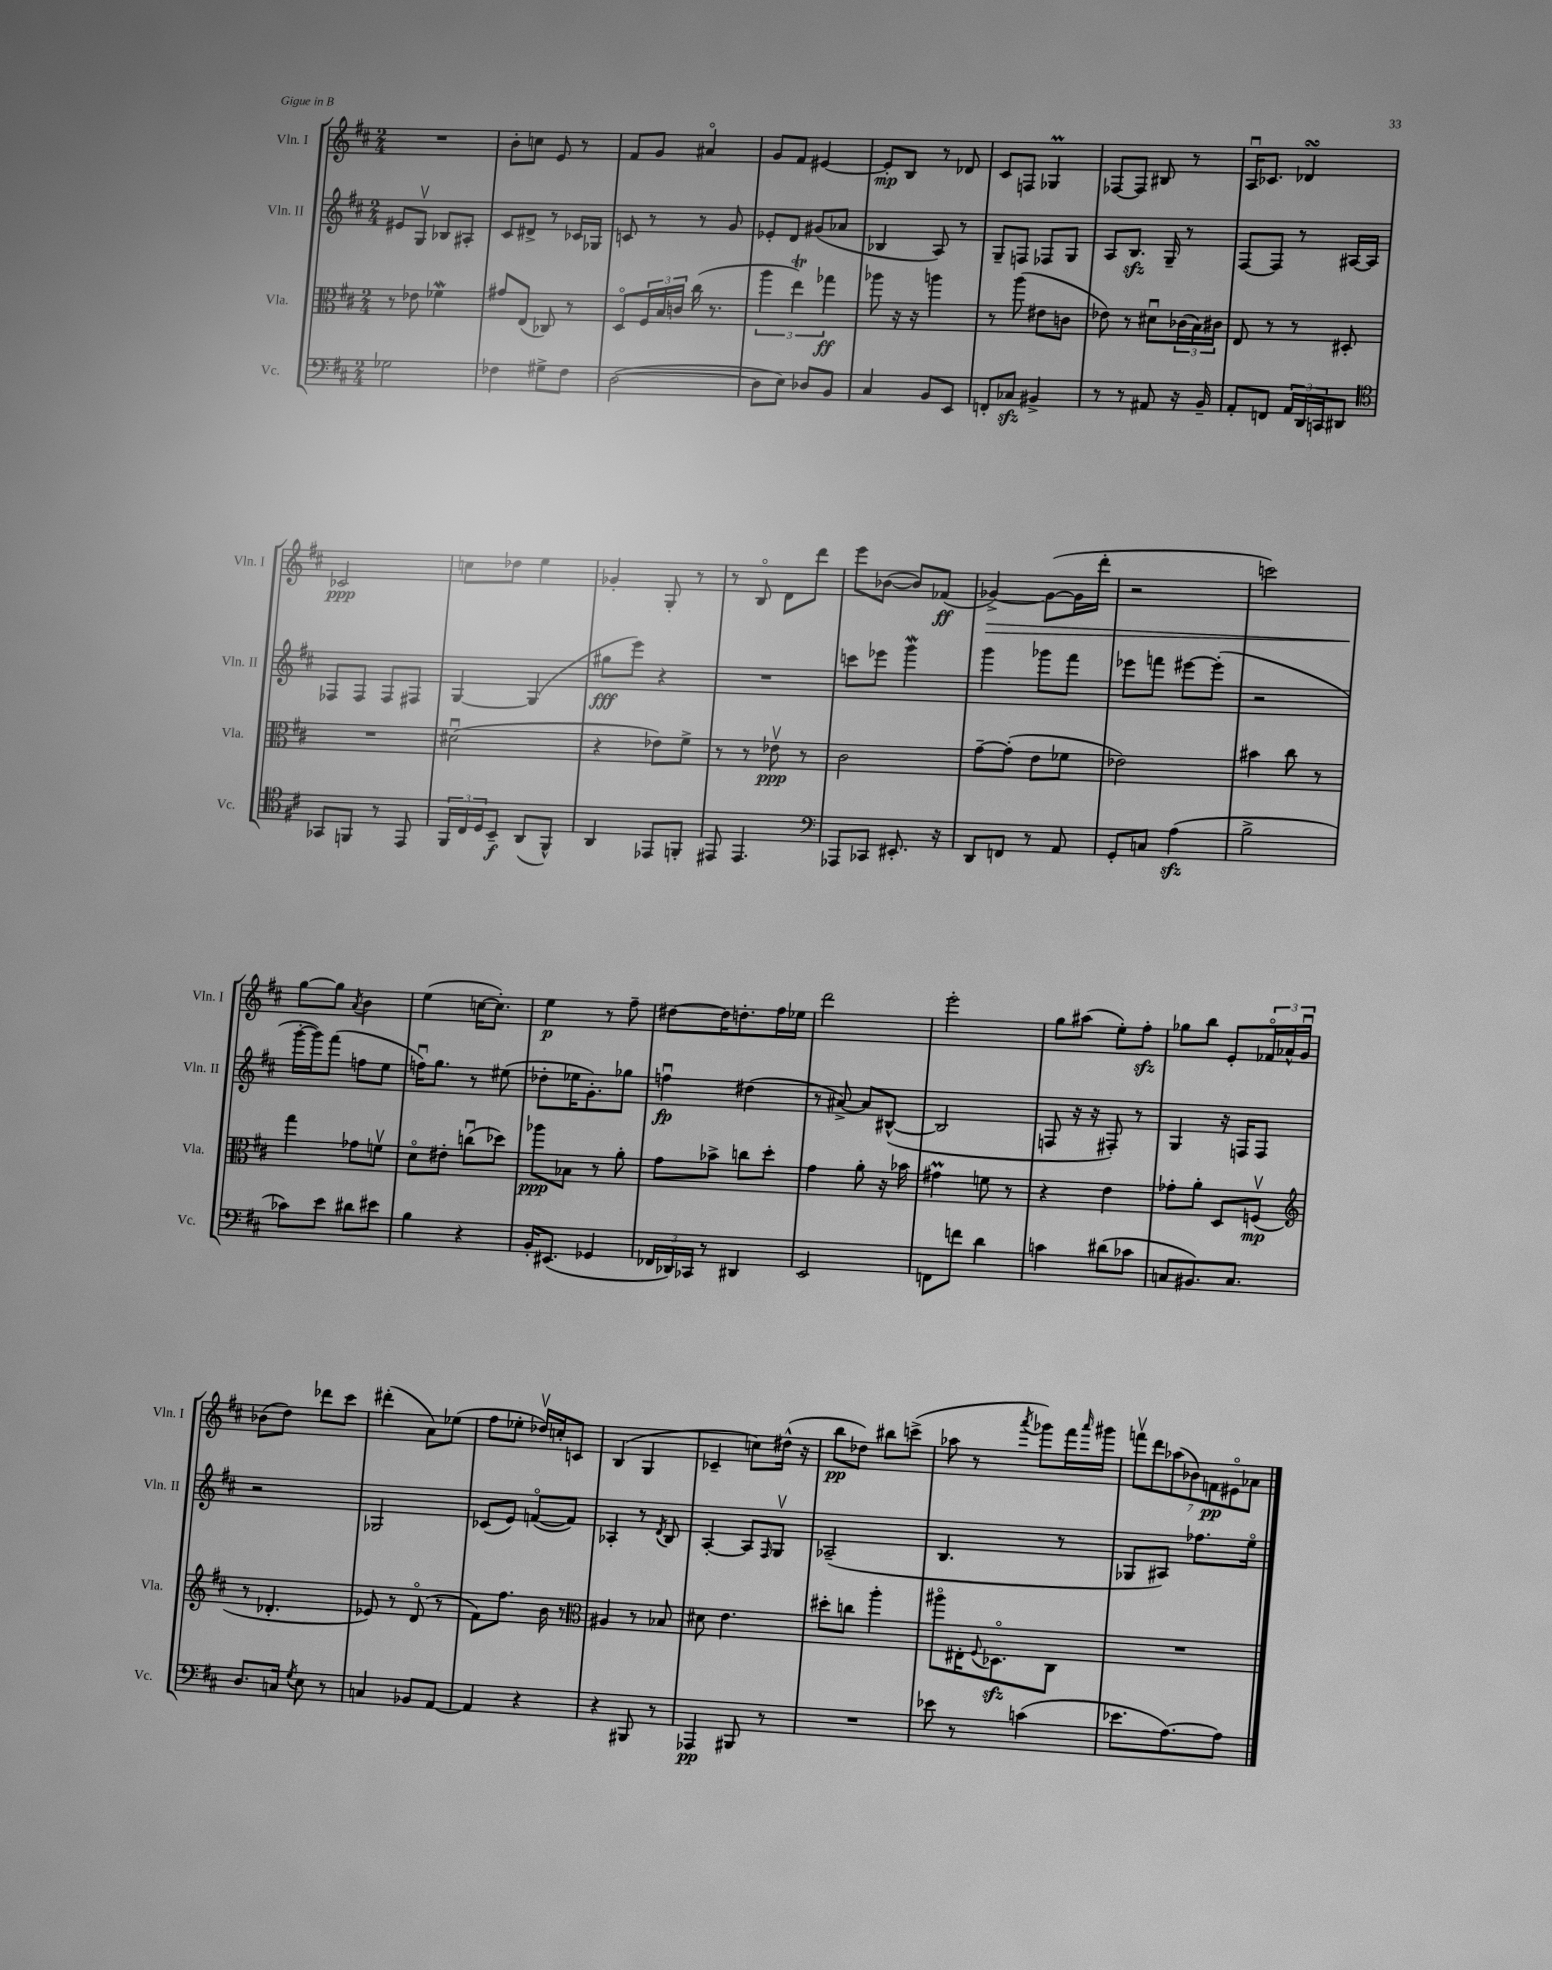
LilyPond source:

<<
\new StaffGroup <<
\new Staff = "s0" \with { instrumentName = "Vln. I" shortInstrumentName = "Vln. I" } {
    \clef treble \key d \major \numericTimeSignature \time 2/4
    R2 |
    b'8-. c''8 e'8 r8 |
    fis'8 g'8 ais'4\flageolet |
    g'8 fis'8 eis'4~ |
    eis'8-.\mp b8 r8 des'8 |
    cis'8 f8 ges4\prall |
    fes8~ fes8 bis8 r8 |
    a16\downbow ces'8. des'4\turn |
    ces'2\ppp |
    c''8 des''8 e''4 |
    ges'4-. g8-. r8 |
    r8 b8\flageolet d'8 d'''8 |
    e'''8 bes'8~( bes'8) fes'8\ff( |
    ges'4~->\>) ges'8~( ges'16 d'''16-. |
    r2 |
    c'''2) |
    g''8~\! g''8 \acciaccatura { a'8 } b'4 |
    e''4( c''16~ c''8.-.) |
    e''4\p r8 fis''8-- |
    dis''8~ dis''16 d''8.-. fis''16 ees''16 |
    d'''2 |
    e'''2-. |
    g''8 ais''8( e''8-.) fis''8-.\sfz |
    ges''8 b''8 e'8-. \tuplet 3/2 { fes'16\flageolet aes'16-^ g'16\downbow } |
    bes'8( d''8) des'''8 cis'''8 |
    dis'''4-.( a'8) ees''8( |
    fis''8 ees''8-. des''16\upbow) c''16-. c'8 |
    b4( g4 |
    ces'4-- c''8) dis''16-^( r16 |
    b''8\pp des''8) bis''8 c'''8->( |
    aes''8 r8 \acciaccatura { a'''8 } ges'''8) fis'''16 \grace { a'''16 } gis'''16 |
    \tuplet 7/4 { f'''8\upbow d'''8 aes''8( bes'8) f'8\pp eis'8\flageolet aes'8 } \bar "|." |
}
\new Staff = "s1" \with { instrumentName = "Vln. II" shortInstrumentName = "Vln. II" } {
    \clef treble \key d \major \numericTimeSignature \time 2/4
    eis'8 g8\upbow bes8 ais8-. |
    cis'8 dis'8-> r8 ces'16 ges16 |
    c'8 r8 r8 g'8 |
    ees'8-. d'8 gis'8( aes'8 |
    bes4 a8) r8 |
    g8-- f8 fes8 g8 |
    a8 b8.\sfz g16-- r8 |
    fis8~ fis8 r8 ais16~ ais16 |
    fes8 fes8 fes8 fis8 |
    g4~ g4( |
    gis''8\fff e'''8) r4 |
    R2 |
    c'''8 ees'''8 g'''4\mordent |
    g'''4 ges'''8 fis'''8 |
    ees'''8 f'''8 eis'''8~ eis'''8-.( |
    r2 |
    g'''16~-. g'''16) fis'''8( f''8 e''8 |
    f''16\downbow) g''8. r8 eis''8( |
    des''8-. ees''16 g'8.-.) ges''8 |
    f''4\downbow\fp dis''4( |
    r8 ais'8~->) ais'8 bis8~-^( |
    bis2 |
    f8 r16 r16 fis8-.) r8 |
    g4 r16 f16 f8 |
    r2 |
    ges2 |
    ces'8( e'8) f'8~\flageolet( f'8) |
    aes4-. r8 \acciaccatura { d'8 } b8 |
    a4~-. a8 \grace { fis16 } g8\upbow |
    aes2--( |
    b4. r8 |
    ges8 ais8) fes''8. e''16\flageolet \bar "|." |
}
\new Staff = "s2" \with { instrumentName = "Vla." shortInstrumentName = "Vla." } {
    \clef alto \key d \major \numericTimeSignature \time 2/4
    r8 ees'8 fes'4\mordent |
    gis'8 e8( ces8) r8 |
    d8\flageolet \tuplet 3/2 { fis16 b16 c'16 } cis''16( r8. |
    \tuplet 3/2 { a''4 e''4\trill) ges''4\ff } |
    aes''8 r16 r16 a''4 |
    r8 a''8( eis'8 c'8 |
    ees'8) r8 dis'8\downbow \tuplet 3/2 { ces'16( b16) cis'16 } |
    e8 r8 r8 dis8-. |
    R2 |
    dis'2\downbow( |
    r4 ees'8) fis'8-> |
    r8 r8 ees'8\upbow\ppp r8 |
    cis'2 |
    g'8~-- g'8-.( e'8 fes'8 |
    ees'2) |
    bis'4 cis''8 r8 |
    g''4 ges'8 f'8\upbow |
    d'8\flageolet eis'8-. c''8\downbow( des''8) |
    aes''8\ppp bes8 r8 a'8-. |
    g'8 bes'8-> c''8 d''8-. |
    g'4 a'8-. r16 bes'16 |
    gis'4\prall f'8 r8 |
    r4 e'4 |
    ges'8-. a'8-. d8 f8\upbow\mp( |
    \clef treble r8 des'4.-. |
    ees'8) r8 d'8\flageolet( r8 |
    fis'8) fis''8. b'16 r8 |
    \clef alto ais4 r8 bes8 |
    dis'8 e'4. |
    dis''8-. c''8 a''4-. |
    ais''8\flageolet eis16-. \appoggiatura { fis8 } des8.\flageolet\sfz cis8 |
    R2 \bar "|." |
}
\new Staff = "s3" \with { instrumentName = "Vc." shortInstrumentName = "Vc." } {
    \clef bass \key d \major \numericTimeSignature \time 2/4
    ges2 |
    fes4 gis8-> fes8 |
    d2~( |
    d8 e8) des8 b,8 |
    cis4 b,8 e,8 |
    f,8-. ces8\sfz bis,4-> |
    r8 r8 ais,8 r16 b,16-- |
    a,8-. f,8 \tuplet 3/2 { a,16 d,16 c,16 } dis,8 |
    \clef tenor ges,8 f,8 r8 e,8 |
    \tuplet 3/2 { fis,16 cis16 d16 } b,8--\f a,8( fis,8-^) |
    a,4 ees,8 f,8-. |
    eis,8 eis,4. |
    \clef bass aes,,8 ces,8 eis,8.-. r16 |
    d,8 f,8 r8 a,8 |
    g,8-. c8 a4\sfz( |
    b2-> |
    ces'8) e'8 dis'8 eis'8 |
    b4 r4 |
    b,16-. eis,8.( ges,4 |
    \tuplet 3/2 { fes,16 des,16) ces,16 } r8 dis,4 |
    e,2 |
    f,8 f'8 d'4 |
    c'4 dis'8( ces'8 |
    c8 bis,8.) c8. |
    d8. c16 \acciaccatura { g8 } e8 r8 |
    c4 bes,8 a,8~ |
    a,4 r4 |
    r4 bis,,8 r8 |
    aes,,4\pp bis,,8 r8 |
    R2 |
    ees'8 r8 c'4( |
    ees'8. a8.~) a8 \bar "|." |
}
>>
>>
\layout { \context { \Score \remove "Bar_number_engraver" } }
